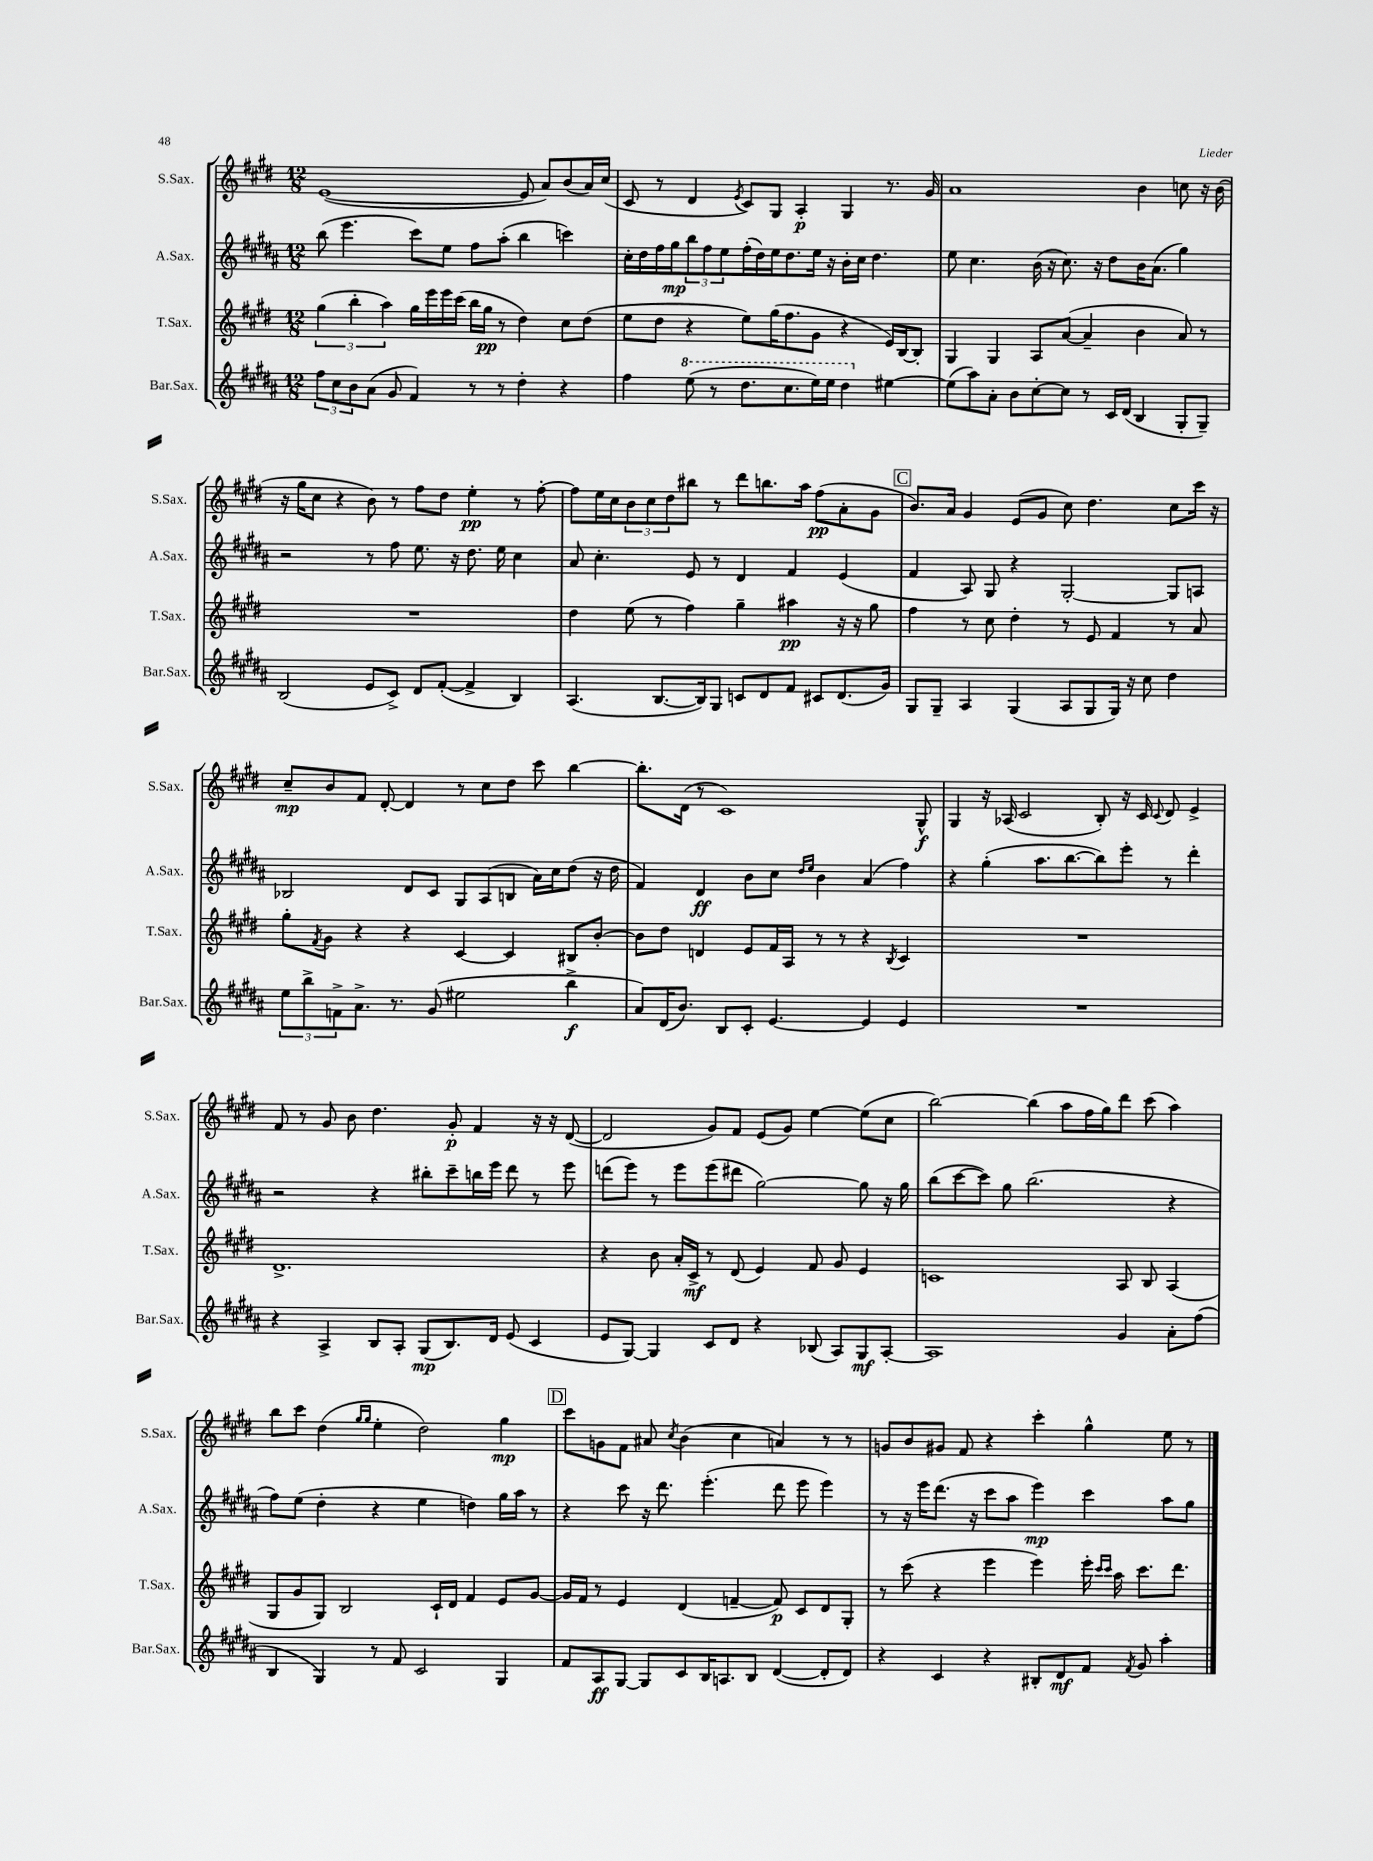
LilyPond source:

<<
\new StaffGroup <<
\new Staff = "s0" \with { instrumentName = "S.Sax." shortInstrumentName = "S.Sax." } {
    \clef treble \key e \major \numericTimeSignature \time 12/8
    e'1~( e'8 a'8) b'8( a'16) cis''16( |
    cis'8 r8 dis'4 \acciaccatura { e'8 } cis'8) gis8 a4-.\p gis4 r8. gis'16 |
    a'1 b'4 c''8 r16 b'16( |
    r16 gis''16 cis''8 r4 b'8) r8 fis''8 dis''8 e''4-.\pp r8 fis''8~-. |
    fis''8 e''16 cis''16 \tuplet 3/2 { b'8 cis''8 dis''8 } bis''8 r8 dis'''8 b''8. a''16 fis''8\pp( a'8-. gis'8 |
    \mark \markup { \box "C" } b'8.) a'16 gis'4 e'8( gis'8 cis''8) dis''4. cis''8 cis'''16 r16 |
    cis''8--\mp b'8 fis'8 dis'8~-. dis'4 r8 cis''8 dis''8 cis'''8 b''4~ |
    b''8.-. dis'16( r8 cis'1) gis8-^\f |
    gis4 r16 aes16( cis'2 b8-.) r16 cis'16 \appoggiatura { cis'8 } dis'8 e'4-> |
    fis'8 r8 gis'8 b'8 dis''4. gis'8-.\p fis'4 r16 r16 dis'8~( |
    dis'2 gis'8) fis'8 e'8( gis'8) e''4~ e''8( cis''8 |
    b''2~) b''4( a''8 fis''16 gis''16) dis'''8 cis'''8( a''4) |
    b''8 cis'''8 dis''4( \grace { gis''16 gis''16 } e''4-. dis''2) gis''4\mp |
    \mark \markup { \box "D" } cis'''8 g'8 fis'8 ais'8 \acciaccatura { cis''8 } b'4( cis''4 a'4) r8 r8 |
    g'8 b'8 gis'8 fis'8 r4 cis'''4-. gis''4-^ e''8 r8 \bar "|." |
}
\new Staff = "s1" \with { instrumentName = "A.Sax." shortInstrumentName = "A.Sax." } {
    \clef treble \key b \major \numericTimeSignature \time 12/8
    b''8( e'''4. cis'''8) e''8 fis''8 ais''8-.( b''4 c'''4) |
    cis''16-. dis''16 fis''16 gis''16\mp \tuplet 3/2 { b''8 fis''8 e''8 } fis''16-.( dis''16) e''16 dis''8. e''16 r16 b'16-. cis''16 dis''4. |
    e''8 cis''4. b'16( r16 cis''8.) r16 dis''8 b'16 ais'8.( gis''4) |
    r2 r8 fis''8 e''8. r16 dis''8. e''16 cis''4 |
    ais'8 cis''4.-. e'8 r8 dis'4 fis'4 e'4( |
    \mark \markup { \box "C" } fis'4 ais8) gis8 r4 gis2~-. gis8 a8 |
    bes2 dis'8 cis'8 gis8 ais8( b8 ais'16) cis''16 dis''8( r16 dis''16 |
    fis'4) dis'4\ff b'8 cis''8 \grace { dis''16 e''16 } b'4 ais'4( fis''4) |
    r4 gis''4-.( ais''8. b''8.~ b''8) e'''8-. r8 dis'''4-. |
    r2 r4 bis''8-. cis'''8-- b''16 e'''16 dis'''8 r8 e'''8 |
    d'''8( e'''8) r8 e'''8 e'''8( dis'''8 gis''2~) gis''8 r16 gis''16 |
    b''8( cis'''8~ cis'''8) gis''8 b''2.( r4 |
    fis''8) e''8( dis''4-. r4 e''4 d''4) gis''16 ais''16 r8 |
    \mark \markup { \box "D" } r4 cis'''8 r16 dis'''8. e'''4.-.( dis'''8 e'''8 e'''4) |
    r8 r16 e'''16 dis'''8.( r16 cis'''8 ais''8 e'''4\mp) cis'''4 ais''8 gis''8 \bar "|." |
}
\new Staff = "s2" \with { instrumentName = "T.Sax." shortInstrumentName = "T.Sax." } {
    \clef treble \key e \major \numericTimeSignature \time 12/8
    \tuplet 3/2 { gis''4( b''4-. a''4) } gis''16 e'''16 e'''16 cis'''16( b''16 gis''16\pp r8 dis''4) cis''8 dis''8( |
    e''8 dis''8 r4 e''8) gis''16( fis''8. gis'8 r4 e'16) b16~ b8-. |
    gis4 gis4 a8 a'8~( a'4-- b'4 a'8) r8 |
    R1. |
    dis''4 e''8( r8 fis''4) gis''4-- ais''4\pp r16 r16 gis''8 |
    \mark \markup { \box "C" } fis''4 r8 cis''8 dis''4-. r8 e'8 fis'4 r8 a'8 |
    gis''8-. \acciaccatura { fis'8 } gis'8 r4 r4 cis'4~ cis'4 bis8 b'8~-. |
    b'8 dis''8 d'4 e'8 fis'16 a16 r8 r8 r4 \acciaccatura { b8 } cis'4 |
    R1. |
    dis'1.-> |
    r4 b'8 a'16-. cis'16->\mf r8 dis'8( e'4) fis'8 gis'8 e'4 |
    c'1 a8 b8 a4( |
    gis8 gis'8 gis8) b2 cis'16-! dis'16 fis'4 e'8 gis'8~ |
    \mark \markup { \box "D" } gis'16 fis'16 r8 e'4 dis'4( f'4~-- f'8\p) cis'8 dis'8 gis8-. |
    r8 cis'''8( r4 e'''4 e'''4) e'''16-. \grace { cis'''16 cis'''16 } a''16 cis'''8. dis'''8. \bar "|." |
}
\new Staff = "s3" \with { instrumentName = "Bar.Sax." shortInstrumentName = "Bar.Sax." } {
    \clef treble \key b \major \numericTimeSignature \time 12/8
    \tuplet 3/2 { fis''8 cis''8 b'8 } ais'8( gis'8 fis'4) r8 r8 dis''4-. r4 |
    fis''4 \ottava #1 e'''8( r8 dis'''8. cis'''8. e'''16) e'''16 dis'''4 \ottava #0 eis''4~ |
    eis''8( ais''8) ais'8-. b'8 cis''8~-. cis''8 r8 cis'16 dis'16( b4 gis8-. gis8--) |
    b2( e'8 cis'8->) dis'8 fis'8~-.( fis'4-> b4) |
    ais4.( b8.~ b16) gis8 c'8 dis'8 fis'8 cis'8 dis'8.( gis'16) |
    \mark \markup { \box "C" } gis8 gis8-- ais4 gis4( ais8 gis8 gis16) r16 cis''8 dis''4 |
    \tuplet 3/2 { e''8 b''8-> f'8-> } ais'8.-> r8. gis'8( eis''2 b''4->\f |
    ais'8) dis'16( b'8.) b8 cis'8-. e'4.~ e'4 e'4 |
    R1. |
    r4 ais4-> b8 ais8-. gis8\mp( b8.) dis'16 e'8( cis'4 |
    e'8 gis8~) gis4 cis'8 dis'8 r4 bes8( ais8) gis8\mf ais8~-. |
    ais1 gis'4 ais'8-. fis''8( |
    b4 gis4) r8 fis'8 cis'2 gis4 |
    \mark \markup { \box "D" } fis'8 ais8\ff gis8~ gis8 cis'8 b16 a8. b8 dis'4~( dis'8-. dis'8) |
    r4 cis'4 r4 bis8-. dis'8\mf fis'8 \acciaccatura { fis'8 } gis'8 ais''4-. \bar "|." |
}
>>
>>
\layout { \context { \Score \remove "Bar_number_engraver" } }
